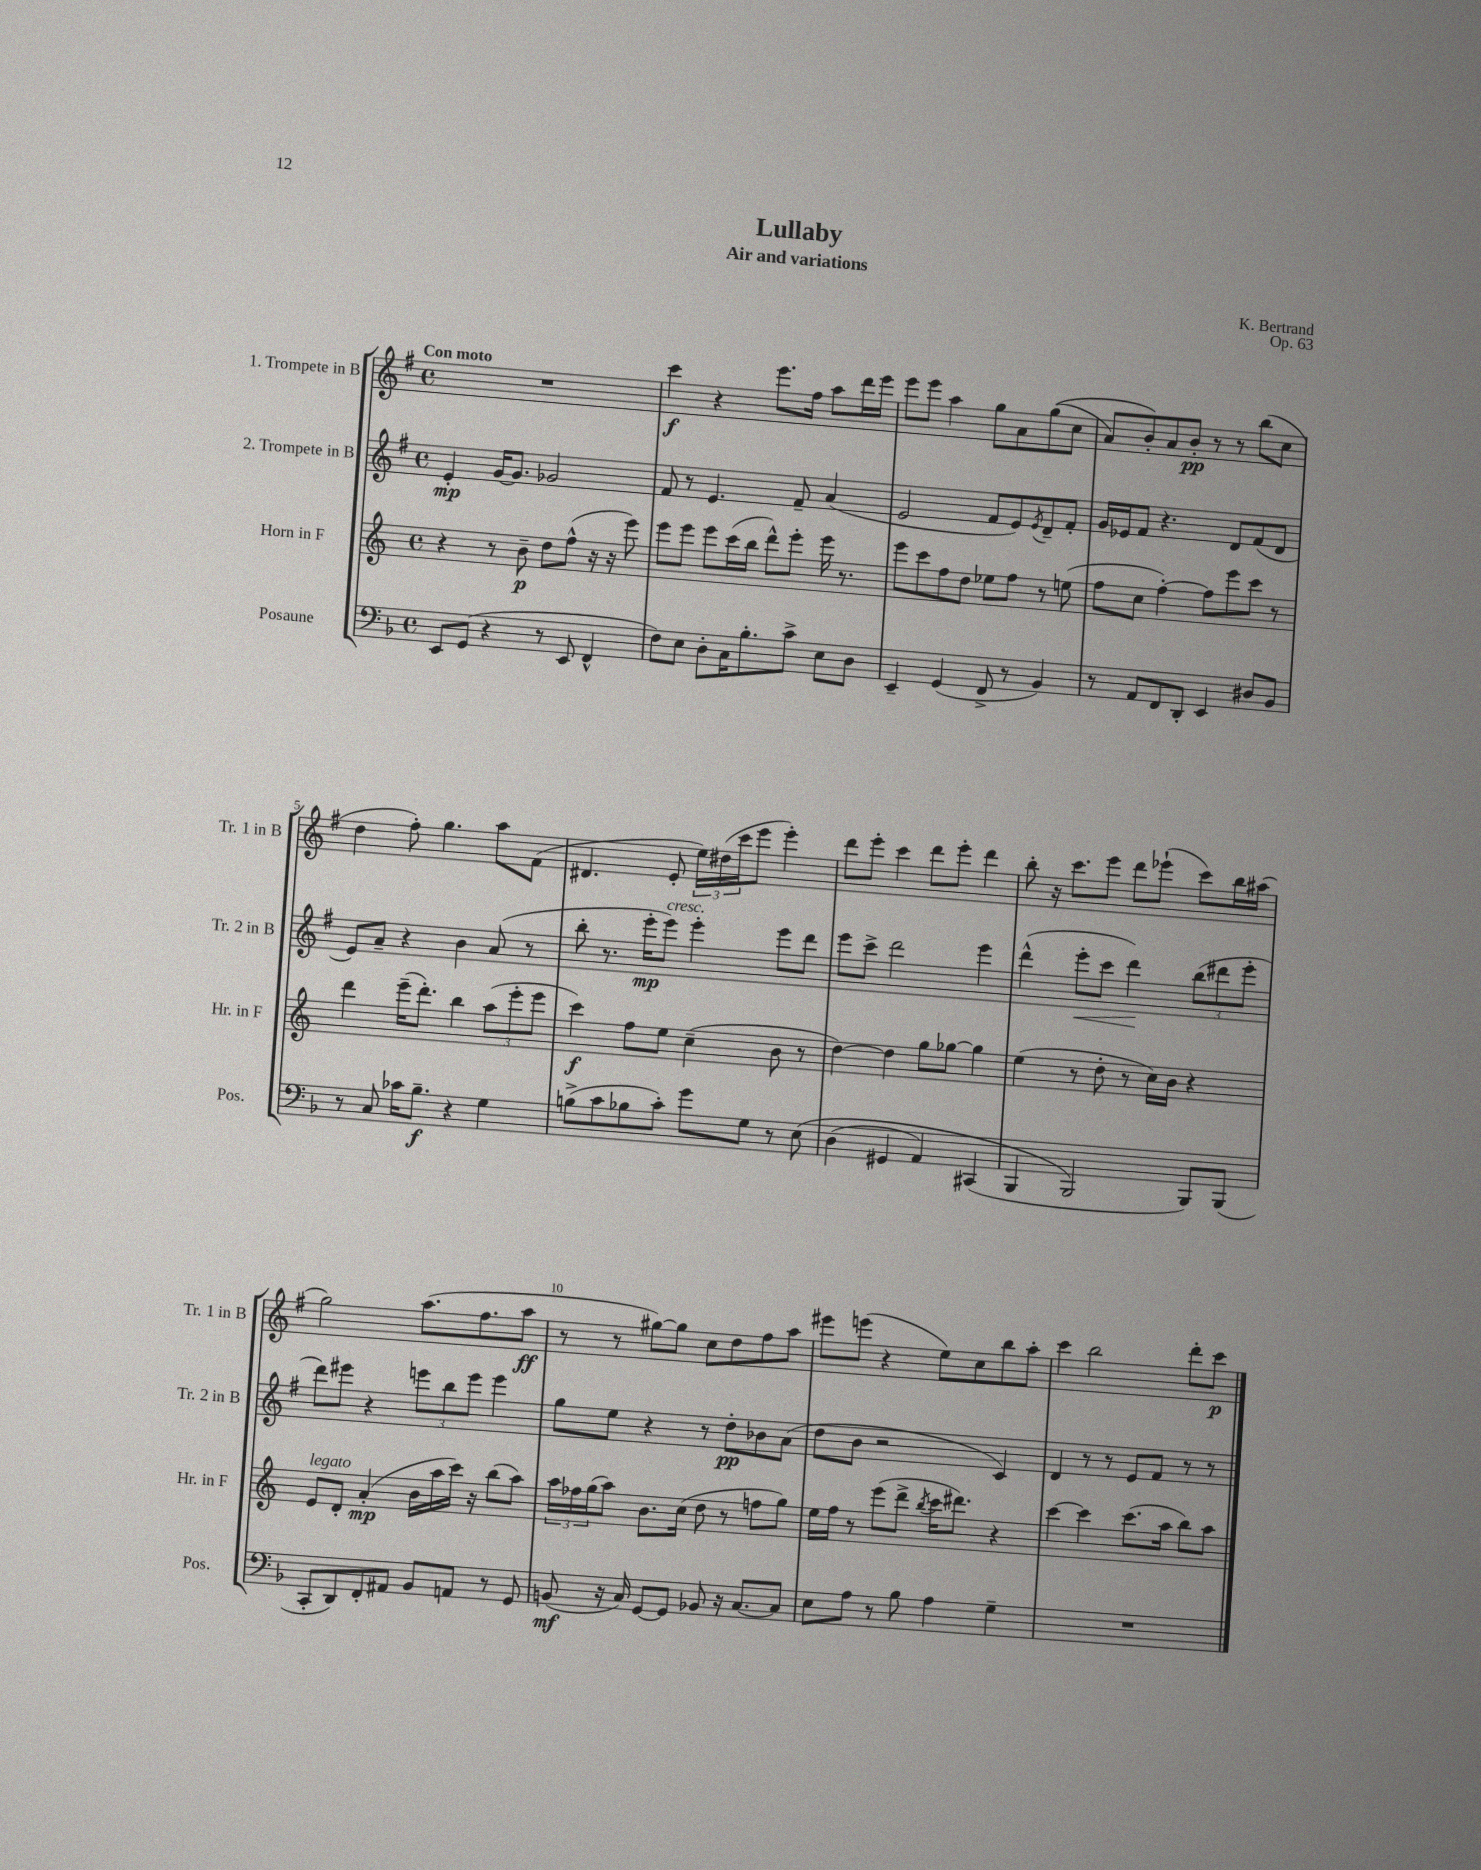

**kern	**kern	**kern	**kern
*staff4	*staff3	*staff2	*staff1
*clefF4	*clefG2	*clefG2	*clefG2
*k[b-]	*k[]	*k[f#]	*k[f#]
*M4/4	*M4/4	*M4/4	*M4/4
*met(c)	*met(c)	*met(c)	*met(c)
8EE	4r	4e'	1r
(8GG	.	.	.
4r	8r	[16g	.
.	.	8.g]	.
.	8b~	.	.
8r	8dd	2g-	.
8EE	(8ff^^	.	.
4FF^^	16r	.	.
.	16r	.	.
.	8eee)	.	.
=	=	=	=
8F)	8eee	8f#	4ccc
8E	8eee	8r	.
8D'	8eee	4.e	4r
16C	(16ccc	.	.
8.B-'	16bb	.	.
.	8ddd^^)	.	8.eee
8c^	8eee'	8f#~	.
.	.	.	16ff#
8E	16eee	(4a	8aa
.	8.r	.	.
8D	.	.	16ddd
.	.	.	16eee
=	=	=	=
4EE~	8eee	2e	8eee
.	8ccc	.	8eee
(4GG	8ff	.	4aa
.	8dd	.	.
8FF^	8ee-	8f#	8gg
8r	8ff	8e)	8a
.	.	8qe	.
4BB-)	8r	8d~	&((8gg
.	(8ee	8f#'	8cc
=	=	=	=
8r	8ff	16g	8a)
.	.	16e-	.
8AA	8cc	8f#	8b'&)
8FF	[4ff')	4.r	8a
8DD'	.	.	8b'
4EE	8ff]	.	8r
.	8eee	8d	8r
8D#	8ccc	(8f#	(8bb
8BB-	8r	8d	8cc
=	=	=	=
8r	4ddd	8e)	4dd
8C	.	8a~	.
16c-	(16eee~	4r	8ff#')
8.B-~	8.ddd')	.	.
.	.	.	4.gg
4r	4bb	4b	.
4G	(12aa	(8a	8aa
.	12eee'	.	.
.	.	8r	(8f#
.	12eee	.	.
=	=	=	=
(8B^	4ccc)	8bb'	4.d#
8c	.	8.r	.
8B-	8ff	.	.
.	.	16eee'	.
8c')	8ee	8eee)	8e'
8g	(4cc~	4eee'	24ee)
.	.	.	(24dd#
.	.	.	24ccc
8G	.	.	8eee
8r	8b	8eee	4eee')
&(8E	8r	8ddd	.
=	=	=	=
(4D	[4dd)	8eee	8ddd
.	.	8ccc^	8eee'
4GG#	4dd]	2ddd	4ccc
4AA)	8gg	.	8ddd
.	[8gg-	.	8eee'
(4CC#	4gg-]	4eee	4ddd
=	=	=	=
4BBB-	(4ee	(4ddd^^	8bb'
.	.	.	16r
.	.	.	8.ccc
2BBB-&)	8r	8eee'	.
.	8dd'	8ccc	8eee
.	8r	4ddd)	8ddd
.	16cc)	.	(8eee-`
.	16b	.	.
8BBB-)	4r	(12bb	8ccc)
.	.	12ddd#	.
(8BBB-	.	.	16bb
.	.	12eee'	.
.	.	.	(16aa#
=	=	=	=
8CC'	8e	8ddd)	2gg)
8DD)	8d'	8eee#	.
8FF'	(4a'	4r	.
8AA#	.	.	.
8BB-	16b	12eee	(8.aa
.	16aa	.	.
.	.	12bb	.
8AA	16ccc)	.	.
.	.	12eee	.
.	16r	.	8.ff#
8r	(8bb	4eee	.
8GG	8aa)	.	8aa
=	=	=	=
(8BB	24aa	8gg	8r
.	24ff-	.	.
.	(24gg	.	.
16r	8aa)	8ee	8r
16C)	.	.	.
[8GG	8.b	4r	[8gg#)
8GG]	.	.	8gg#]
.	(16cc	.	.
8BB-	8dd	8r	8cc
16r	8r	8dd'	8dd
[8.C	.	.	.
.	8ff	8b-	8ff#
8C]	8gg)	(8a	8aa
=	=	=	=
8E	16ee	8dd	8eee#
.	16ff	.	.
8A	8r	8b	(8eee
8r	(8eee	2r	4r
8B-	8ddd^	.	.
.	8qbb	.	.
4A	16ccc	.	8ee)
.	8.ddd#)	.	.
.	.	.	8cc
4G~	4r	4c)	8bb
.	.	.	8aa'
=	=	=	=
1r	[4ccc	4d	4ccc
.	4ccc]	8r	2bb
.	.	8r	.
.	(8.ccc	8e	.
.	.	8f#	.
.	16aa	.	.
.	8bb)	8r	8ddd'
.	8aa	8r	8ccc
==	==	==	==
*-	*-	*-	*-
